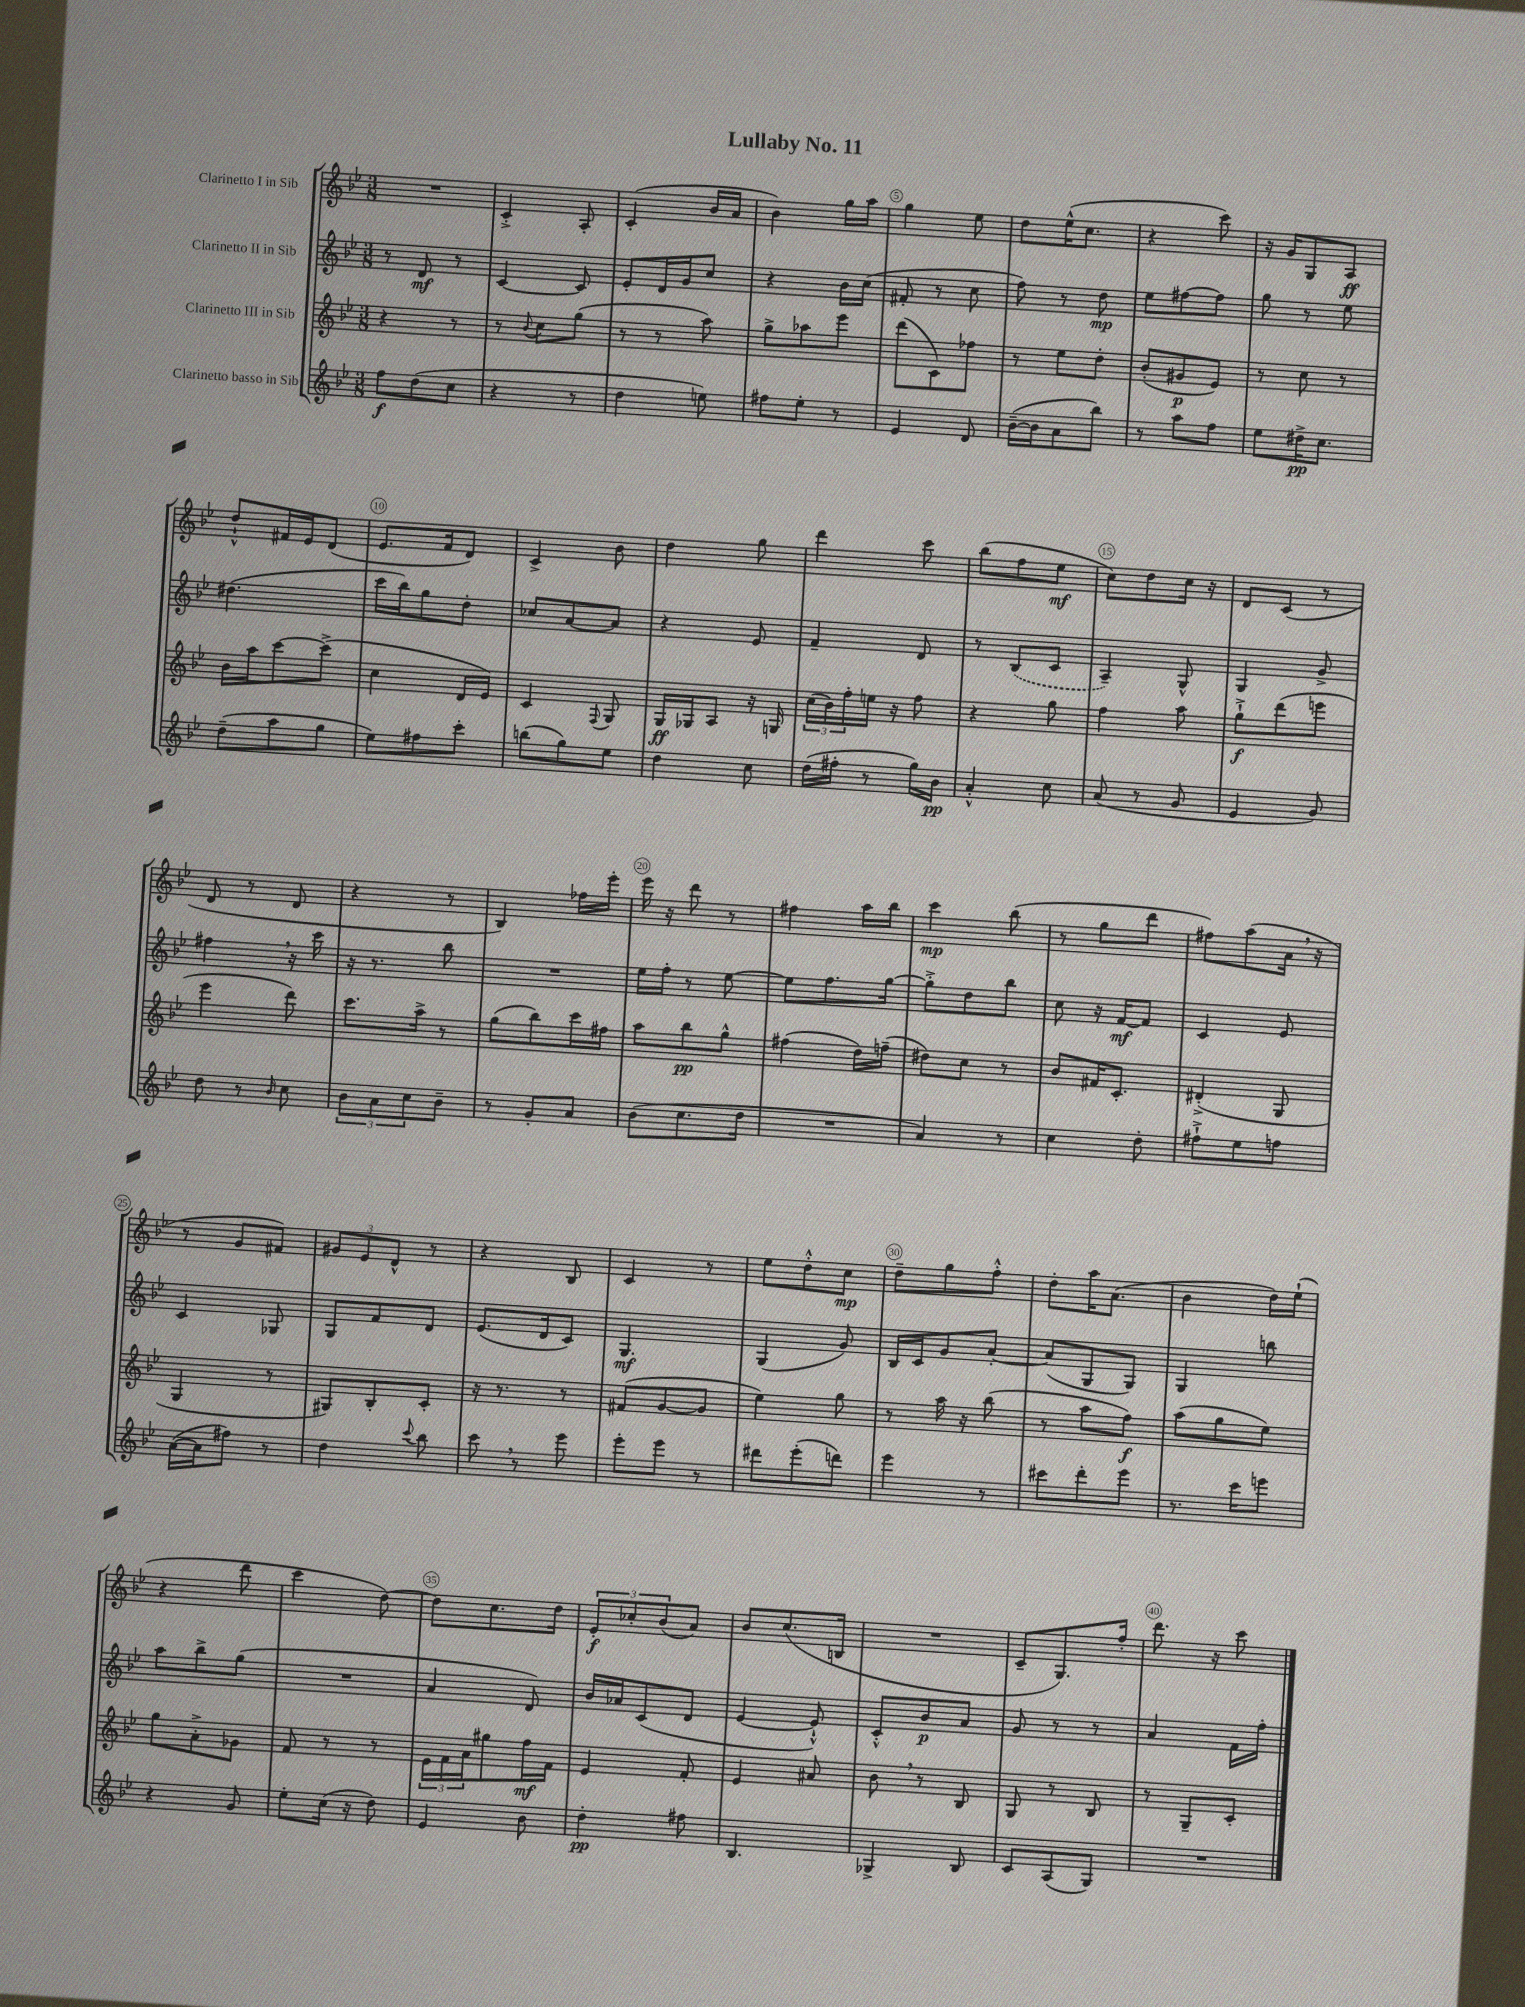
\header { title = "Lullaby No. 11" }
<<
\new StaffGroup <<
\new Staff = "s0" \with { instrumentName = "Clarinetto I in Sib" } {
    \clef treble \key bes \major \numericTimeSignature \time 3/8
    R4. |
    c'4-.-> a8-. |
    c'4-.( bes'16 a'16 |
    bes'4) g''16 a''16 |
    g''4 ees''8 |
    d''8 ees''16-^( c''8. |
    r4 c'''8) |
    r16 g'16 g8 a8\ff |
    d''8-!-^ fis'16 ees'16 d'8( |
    ees'8. f'16 d'8) |
    c'4-> bes'8 |
    d''4 g''8 |
    d'''4 c'''8 |
    bes''8( f''8 ees''8\mf |
    c''8) d''8 c''16 r16 |
    d'8 c'8( r8 |
    d'8 r8 d'8 |
    r4 r8 |
    bes4) fes''16 ees'''16-. |
    ees'''16 r16 d'''8 r8 |
    fis''4 a''16 bes''16 |
    c'''4\mp bes''8( |
    r8 g''8 d'''8 |
    fis''8) a''8( a'16 \breathe r16 |
    r8 g'8 fis'8) |
    \tuplet 3/2 { gis'8 ees'8 d'8-^ } r8 |
    r4 bes8 |
    c'4 r8 |
    ees''8 d''8-.-^ c''8\mp |
    d''8-- g''8 f''8-.-^ |
    d''8-. a''16 a'8.( |
    bes'4 d''16) ees''16-!( |
    r4 d'''8 |
    c'''4 d''8~) |
    d''8 c''8. d''16 |
    \tuplet 3/2 { ees'8-.\f ces''8-. bes'8( } a'8) |
    bes'8 c''8.( b16 |
    R4. |
    c'8-- g8.) f''16-. |
    d'''8. r16 c'''8 \bar "|." |
}
\new Staff = "s1" \with { instrumentName = "Clarinetto II in Sib" } {
    \clef treble \key bes \major \numericTimeSignature \time 3/8
    r8 d'8\mf r8 |
    c'4~ c'8 |
    ees'8-. d'16 g'16 c''8 |
    r4 bes'16 c''16( |
    fis'8-. r8 c''8 |
    f''8) r8 d''8\mp |
    ees''8 fis''8~ fis''8 |
    g''8 r8 ees''8 |
    dis''4.( |
    c'''16 bes''16) g''8 d''8-. |
    ces''8 a'8~ a'8 |
    r4 ees'8 |
    f'4-- d'8 |
    r8 \once \slurDashed bes8( c'8 |
    a4--) g8-^ |
    g4 g'8-> |
    fis''4 \breathe r16 c'''16 |
    r16 r8. bes''8 |
    R4. |
    ees''16 f''16-. r8 ees''8~ |
    ees''8 f''8. g''16~ |
    g''8-.-> d''8 bes''8 |
    c''8 r16 f'16~\mf f'8 |
    c'4 ees'8 |
    c'4 ges8 |
    g8 f'8 d'8 |
    ees'8.( d'16 c'8) |
    g4.\mf |
    g4( g'8) |
    bes16 c'16 g'8 a'8~-. |
    a'8( g8 g8) |
    g4 b''8 |
    a''8 bes''8-> g''8( |
    R4. |
    a'4 d'8) |
    bes'16 aes'16 c'8( d'8 |
    ees'4~ ees'8-!-^) |
    c'8-.-^ bes'8\p a'8 |
    g'8 r8 r8 |
    a'4 f'16 f''16-. \bar "|." |
}
\new Staff = "s2" \with { instrumentName = "Clarinetto III in Sib" } {
    \clef treble \key bes \major \numericTimeSignature \time 3/8
    r4 r8 |
    r8 \appoggiatura { bes'8 } c''8 g''8( |
    r8 r8 a''8) |
    g''8-> aes''8 ees'''8 |
    d'''8( c'8) fes''8 |
    r8 ees''8 d''8-. |
    bes'8-.( gis'8\p ees'8) |
    r8 c''8 r8 |
    bes'16 a''16 c'''8~ c'''8->( |
    c''4 d'16 ees'16) |
    c'4 \appoggiatura { f8 } g8 |
    g16\ff ges16 a8 r16 g16 |
    \tuplet 3/2 { c''16( bes'16) f''16-. } e''16 r16 f''8 |
    r4 g''8 |
    f''4 a''8 |
    g''8-!->\f d'''8( e'''8 |
    ees'''4 d'''8) |
    c'''8. a''16-> r8 |
    g''8( bes''8) c'''16 fis''16 |
    a''8 bes''8\pp g''8-^ |
    fis''4( d''16) f''16--( |
    dis''8) c''8 r8 |
    bes'8 fis'16 c'8.-. |
    dis'4-.->( g8 |
    g4 r8 |
    gis8) bes8-. c'8-. |
    r16 r8. r8 |
    fis'8( g'8~ g'8 |
    ees''4) g''8 |
    r8 a''16 r16 bes''8( |
    r8 a''8 f''8\f) |
    a''8( g''8 ees''8) |
    g''8 a'8-.-> ges'8 |
    f'8 r8 r8 |
    \tuplet 3/2 { ees'16 f'16 a'16 } gis''8 f''16\mf f'16 |
    ees'4 f'8-. |
    ees'4 ais'8 |
    bes'8 \breathe r8 bes8 |
    g8 r8 bes8 |
    r8 g8-- c'8-. \bar "|." |
}
\new Staff = "s3" \with { instrumentName = "Clarinetto basso in Sib" } {
    \clef treble \key bes \major \numericTimeSignature \time 3/8
    f''8\f d''8( c''8 |
    r4 r8 |
    d''4 e''8) |
    fis''8 ees''8-. r8 |
    ees'4 d'8 |
    bes'16~--( bes'16 a'8 bes''8) |
    r8 a''8 f''8 |
    ees''8 dis''16->\pp c''8. |
    d''8--( a''8 g''8 |
    ees''8) fis''8 c'''8-. |
    b''8( g''8) ees''8 |
    d''4 c''8 |
    d''16( fis''16-. r8 g''16) bes'16\pp |
    a'4-.-^ c''8 |
    a'8( r8 g'8 |
    ees'4 g'8) |
    d''8 r8 \grace { bes'16 } c''8 |
    \tuplet 3/2 { bes'8 a'8 c''8 } bes'8-- |
    r8 g'8-. a'8 |
    bes'8( c''8. d''16 |
    R4. |
    a'4) r8 |
    c''4 d''8-. |
    fis''8-!-> ees''8 f''8 |
    a'16~( a'16 fis''8) r8 |
    d''4 \appoggiatura { c'''8 } bes''8 |
    c'''8 \breathe r8 ees'''8 |
    ees'''8-. ees'''8 r8 |
    dis'''8 ees'''8-.( d'''8) |
    ees'''4 r8 |
    cis'''8 d'''8-. ees'''8 |
    r8. c'''16 e'''8 |
    r4 g'8 |
    ees''8-. c''16( r16 d''8) |
    ees'4 bes'8 |
    d''4-.\pp fis''8 |
    bes4. |
    ges4-> bes8 |
    c'8 a8( g8) |
    R4. \bar "|." |
}
>>
>>
\layout { \context { \Score \override BarNumber.break-visibility = ##(#f #t #t) barNumberVisibility = #(every-nth-bar-number-visible 5) \override BarNumber.stencil = #(make-stencil-circler 0.1 0.3 ly:text-interface::print) } }
